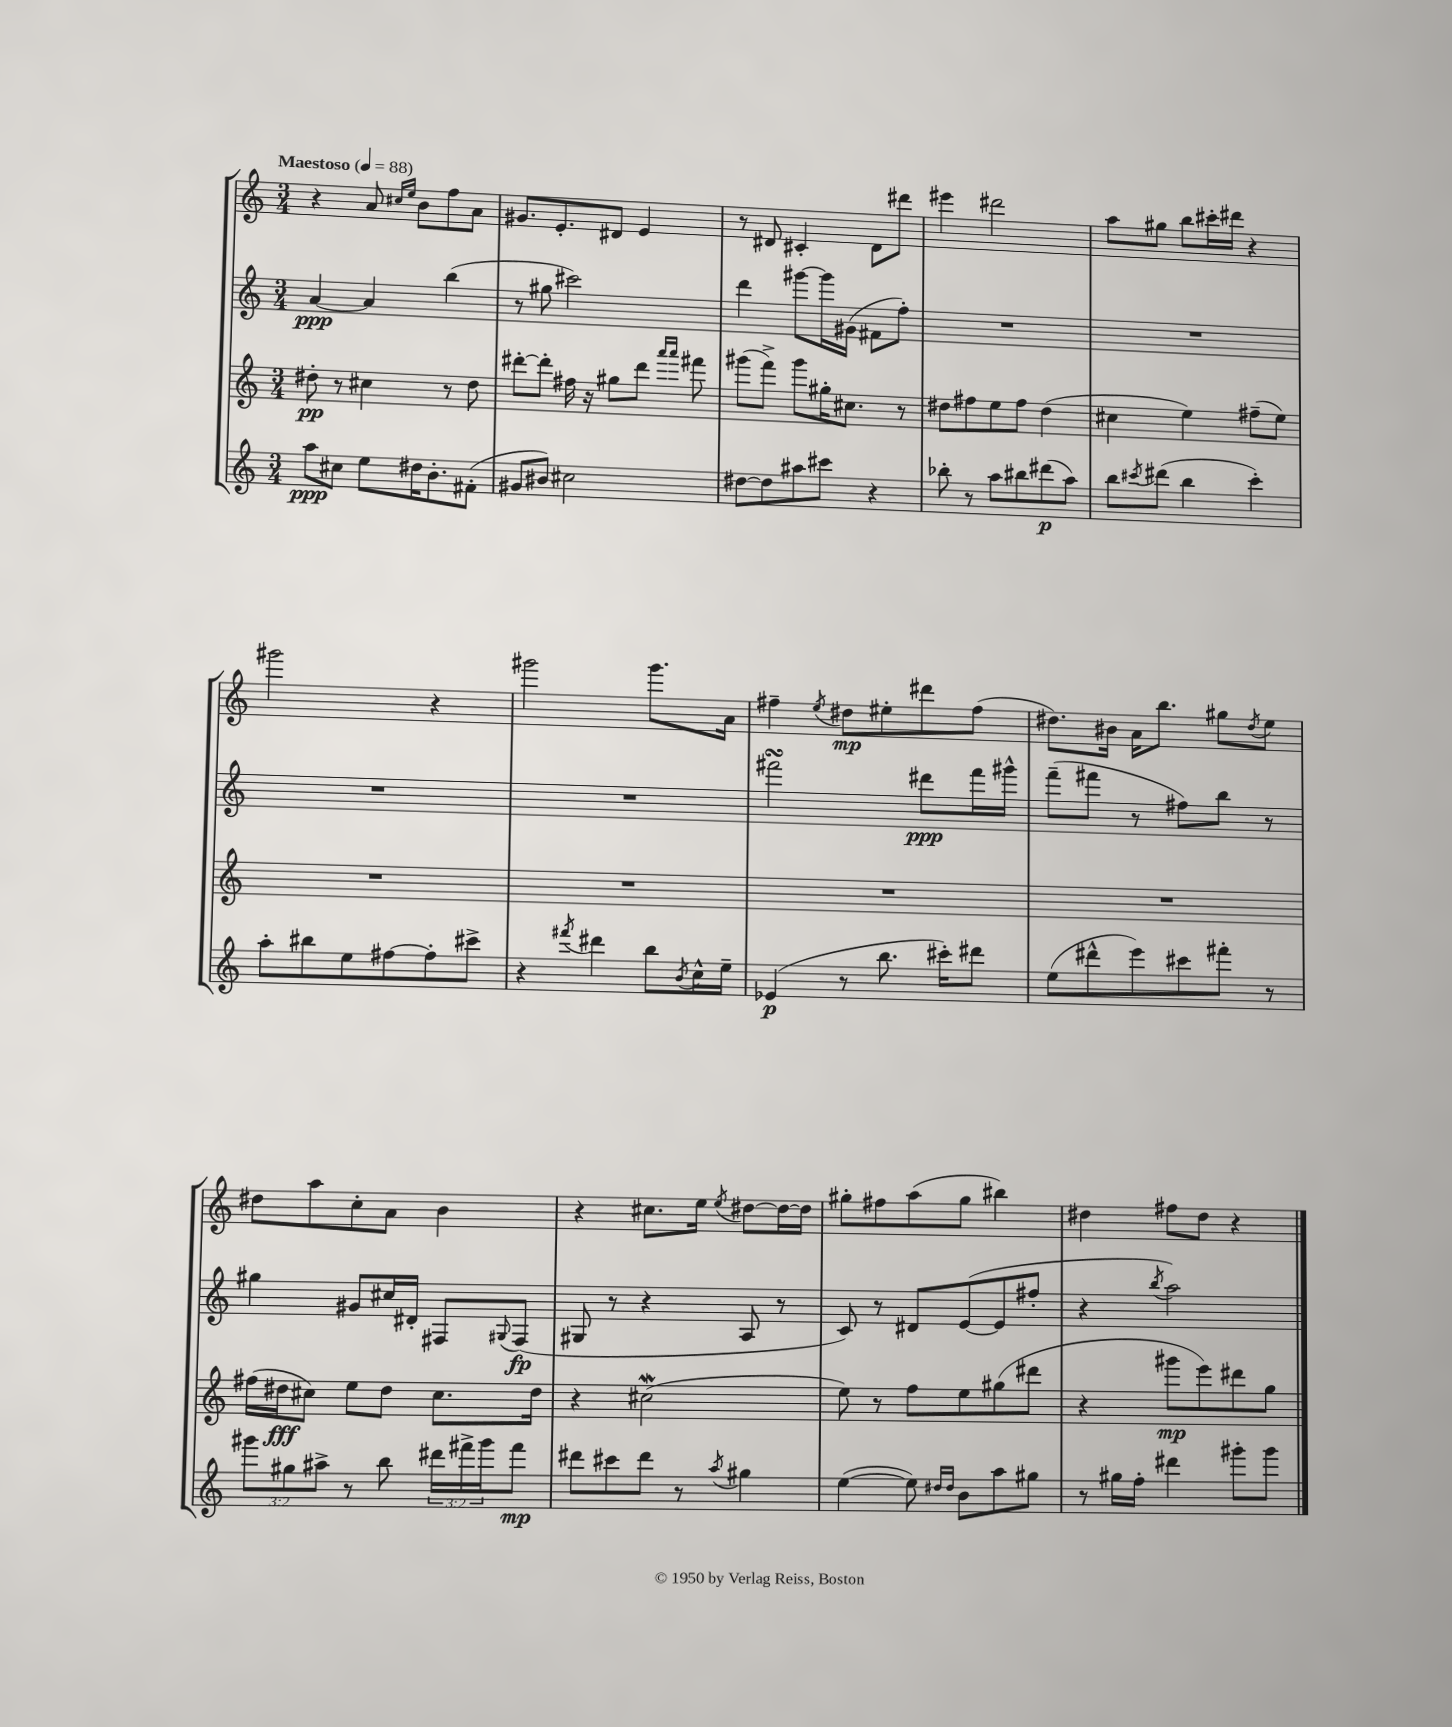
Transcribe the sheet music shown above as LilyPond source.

<<
\new StaffGroup <<
\new Staff = "s0" {
    \clef treble \key c \major \numericTimeSignature \time 3/4 \tempo "Maestoso" 4 = 88
    r4 a'8 \grace { cis''16 e''16 } b'8 f''8 a'8 |
    gis'8. e'8.-. dis'8 e'4 |
    r8 dis'8 cis'4-. dis'8 dis'''8 |
    eis'''4 dis'''2 |
    a''8 gis''8 b''8 cis'''16-. dis'''16 r4 |
    gis'''2 r4 |
    gis'''2 gis'''8. a'16 |
    fis''4-- \acciaccatura { e''8 } dis''8\mp eis''8-. dis'''8 fis''8( |
    dis''8.) bis'16 a'16 b''8. gis''8 \acciaccatura { dis''8 } e''8 |
    dis''8 a''8 c''8-. a'8 b'4 |
    r4 cis''8. e''16 \acciaccatura { e''8 } dis''8~ dis''16~ dis''16 |
    gis''8-. fis''8 a''8( gis''8 bis''4) |
    dis''4 fis''8 dis''8 r4 \bar "|." |
}
\new Staff = "s1" {
    \clef treble \key c \major \numericTimeSignature \time 3/4
    a'4~\ppp a'4 b''4( |
    r8 gis''8 cis'''2) |
    d'''4 gis'''8~ gis'''16 gis'16( fis'8 f''8-.) |
    R2. |
    R2. |
    R2. |
    R2. |
    fis'''2\turn dis'''8\ppp fis'''16 gis'''16-^ |
    f'''8--( fis'''8 r8 fis''8) b''8 r8 |
    gis''4 gis'8 cis''16 dis'16-. fis8 \appoggiatura { gis8 } fis8\fp( |
    gis8 r8 r4 a8 r8 |
    c'8) r8 dis'8 e'8~( e'8 fis''8-. |
    r4 \acciaccatura { b''8 } a''2) \bar "|." |
}
\new Staff = "s2" {
    \clef treble \key c \major \numericTimeSignature \time 3/4
    dis''8-.\pp r8 cis''4 r8 dis''8 |
    dis'''8~-. dis'''8-. fis''16 r16 gis''8 dis'''8 \grace { a'''16 a'''16 } fis'''8 |
    gis'''8( f'''8->) gis'''8 gis''16-. cis''8. r8 |
    dis''8 fis''8 e''8 fis''8 dis''4( |
    cis''4 e''4) fis''8--( e''8) |
    R2. |
    R2. |
    R2. |
    R2. |
    fis''16( dis''16\fff cis''8) e''8 dis''8 cis''8. dis''16 |
    r4 cis''2\mordent( |
    e''8) r8 f''8 e''8 gis''8( dis'''8 |
    r4 gis'''8\mp e'''8) dis'''8 g''8 \bar "|." |
}
\new Staff = "s3" {
    \clef treble \key c \major \numericTimeSignature \time 3/4 \override Staff.TupletNumber.text = #tuplet-number::calc-fraction-text
    a''8\ppp cis''8 e''8 dis''16 b'8.-. fis'8-.( |
    gis'8 bis'8) cis''2 |
    dis''8~ dis''8 ais''8 cis'''8 r4 |
    bes''8-. r8 a''8 bis''8 dis'''8\p( a''8) |
    b''8 \acciaccatura { cis'''8 } dis'''8( b''4 cis'''4-.) |
    a''8-. bis''8 e''8 fis''8~ fis''8-. cis'''8-> |
    r4 \acciaccatura { fis'''8 } dis'''4 b''8 \acciaccatura { b'8 } c''16-^ e''16-- |
    ees'4\p( r8 b''8. cis'''16-.) dis'''8 |
    e''8( dis'''8-^ e'''8) cis'''8 fis'''8-. r8 |
    \tuplet 3/2 { gis'''8 gis''8 ais''8-> } r8 b''8 \tuplet 3/2 { dis'''16 fis'''16-> gis'''16 } fis'''8\mp |
    dis'''8 cis'''8 dis'''8 r8 \acciaccatura { a''8 } gis''4 |
    e''4~( e''8) \grace { dis''16 dis''16 } b'8 a''8 gis''8 |
    r8 gis''16 f''16-. dis'''4 gis'''8-. gis'''8 \bar "|." |
}
>>
>>
\layout { \context { \Score \remove "Bar_number_engraver" } }
